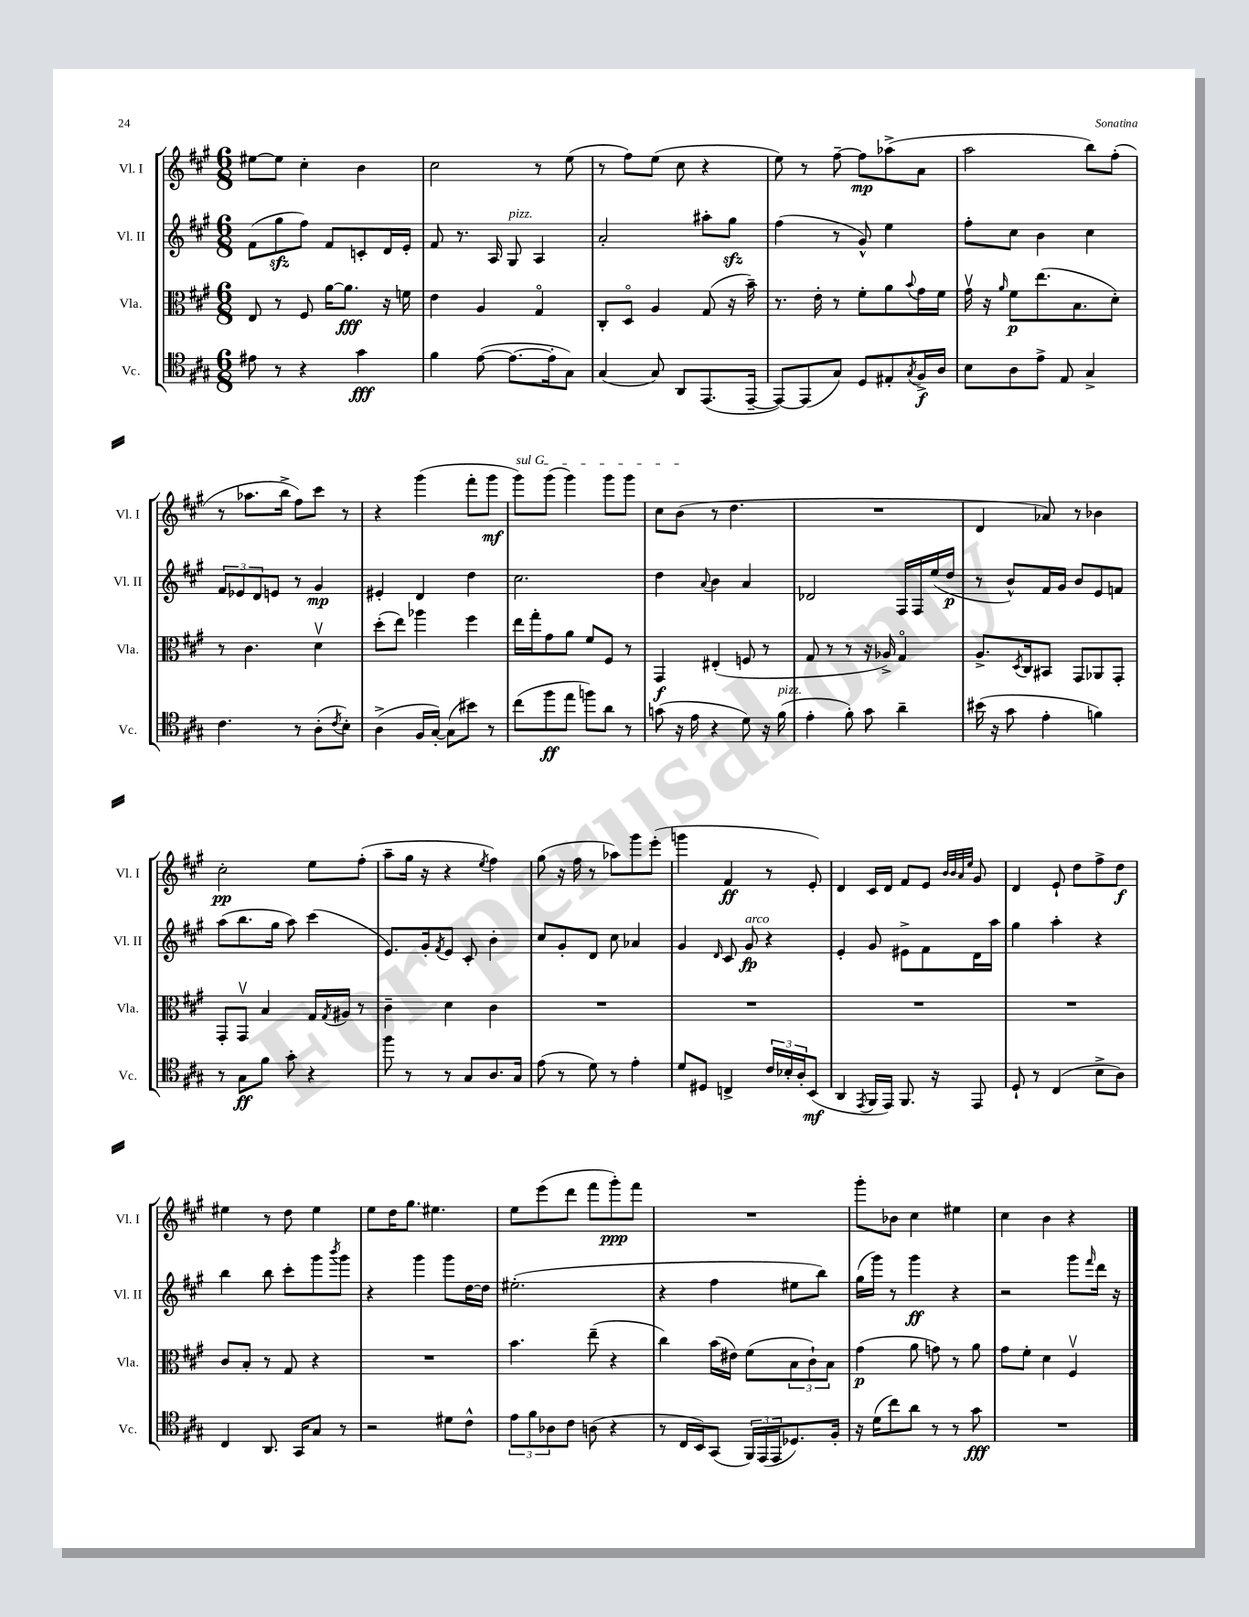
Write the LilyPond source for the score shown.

<<
\new StaffGroup <<
\new Staff = "s0" \with { instrumentName = "Vl. I" shortInstrumentName = "Vl. I" } {
    \clef treble \key a \major \numericTimeSignature \time 6/8
    eis''8~ eis''8 cis''4-. b'4 |
    cis''2 r8 e''8( |
    r8 fis''8) e''8( cis''8 r4 |
    e''8) r8 fis''8~-- fis''8\mp aes''8->( a'8 |
    a''2 b''8) fis''8-.( |
    r8 aes''8. b''16-> fis''8) cis'''8 r8 |
    r4 gis'''4( fis'''8-. gis'''8\mf |
    \once \override TextSpanner.bound-details.left.text = \markup { \italic "sul G" } gis'''8\startTextSpan) gis'''8( gis'''4) gis'''8 gis'''8 |
    cis''8 b'8\stopTextSpan( r8 d''4. |
    R2. |
    d'4 aes'8) r8 bes'4 |
    cis''2-.\pp e''8 fis''8-.( |
    a''8-- gis''16 r16 r4 \acciaccatura { e''8 } fis''4) |
    gis''8( r16 fis''16 r8 aes''8) gis'''8 e'''8-.( |
    g'''4 fis'4\ff r8 e'8-.) |
    d'4 cis'16 d'16 fis'8 e'8 \grace { b'32 b'32 a'32 e''32 } gis'8 |
    d'4 e'8-! d''8 fis''8-> d''8\f |
    eis''4 r8 d''8 eis''4 |
    e''8 d''16 gis''8. eis''4. |
    e''8 e'''8( d'''8 fis'''8 gis'''8-.\ppp) fis'''8 |
    R2. |
    gis'''8-. bes'8 cis''4 eis''4 |
    cis''4 b'4 r4 \bar "|." |
}
\new Staff = "s1" \with { instrumentName = "Vl. II" shortInstrumentName = "Vl. II" } {
    \clef treble \key a \major \numericTimeSignature \time 6/8
    fis'8( gis''8\sfz fis''8) fis'8 c'8-. d'16 e'16-. |
    fis'8 r8. a16 gis8^\markup { \italic "pizz." } a4 |
    a'2-. ais''8-. gis''8\sfz |
    fis''4( r8 gis'8-^) e''4 |
    fis''8-. cis''8 b'4 cis''4 |
    \tuplet 3/2 { fis'8 ees'8 d'8 } e'8 r8 gis'4\mp |
    eis'4-. d'4 d''4 |
    cis''2. |
    d''4 \appoggiatura { a'8 } b'4 a'4 |
    des'2 fis16 fis16 e''16( d''16\p |
    r8 b'8-^) fis'16 gis'16 b'8 e'8 f'8 |
    a''8( b''8. gis''16 a''8) cis'''4( |
    e'8.) gis'16-. \acciaccatura { fis'8 } e'8 cis'8-. b'4-. |
    cis''8 gis'8-. d'8 cis''8 aes'4 |
    gis'4 \grace { d'16 } cis'8 gis'8\fp^\markup { \italic "arco" } r4 |
    e'4-. gis'8 eis'8-> fis'8 d'16 a''16 |
    gis''4 a''4-. r4 |
    b''4 b''8 cis'''8-. gis'''8 \acciaccatura { b'''8 } gis'''8 |
    r4 gis'''4 gis'''8 d''16~ d''16 |
    eis''2.-.( |
    r4 fis''4 eis''8 b''8) |
    gis''16( gis'''16) r8 gis'''4\ff r4 |
    r2 gis'''8 \grace { fis'''16 } d'''16 r16 \bar "|." |
}
\new Staff = "s2" \with { instrumentName = "Vla." shortInstrumentName = "Vla." } {
    \clef alto \key a \major \numericTimeSignature \time 6/8
    e8 r8 fis8 a'16~ a'8.\fff r16 f'16 |
    e'4 a4 gis4\flageolet |
    cis8-. d8\flageolet a4 gis8( r16 b'16--) |
    r8. e'16-. r8 fis'8-. a'8 \appoggiatura { b'8 } gis'16 fis'16 |
    gis'16\upbow r16 \grace { a'16 } fis'8\p e''8.( b8. d'8-.) |
    r8 cis'4. d'4\upbow |
    d''8-.( e''8) aes''4 fis''4 |
    e''16 gis''16-. gis'8 a'8 fis'8 fis8 r8 |
    gis,4\f eis4-.( f8 r8 |
    gis8 r8 r8 r16 aes16->) gis4\flageolet |
    a8.-> \acciaccatura { d8 } cis16 bis,8 gis,8 aes,8 gis,8-. |
    gis,8-. gis,8\upbow b4 gis16 \acciaccatura { gis8 } ais16 r8 |
    cis'4-- d'4 cis'4 |
    R2. |
    R2. |
    R2. |
    R2. |
    cis'8 b8-. r8 gis8 r4 |
    R2. |
    b'4. e''8--( r4 |
    cis''4) b'16( eis'16) fis'8( \tuplet 3/2 { b8 cis'8-!) b8 } |
    gis'4\p( a'8 g'8) r8 a'8 |
    gis'8 fis'8-. d'4 fis4\upbow \bar "|." |
}
\new Staff = "s3" \with { instrumentName = "Vc." shortInstrumentName = "Vc." } {
    \clef tenor \key a \major \numericTimeSignature \time 6/8
    eis'8 r8 r4 gis'4\fff |
    fis'4 e'8~( e'8.~ e'16-. gis8) |
    gis4( gis8) a,8 e,8.( e,16~-- |
    e,8~) e,8( gis8) d8 eis8-. \acciaccatura { gis8 } fis16->\f a16 |
    b8 a8 e'8-> e8 gis4-> |
    cis'4. r8 a8-.( \acciaccatura { cis'8 } b8-.) |
    a4->( fis16 gis16~-.) gis8( bis'8) r8 |
    cis''8( fis''8\ff e''8 f''8) a'8 r8 |
    g'8( r16 e'16 r4 d'8) r16 fis'16^\markup { \italic "pizz." }( |
    e'4-. fis'8-.) gis'8 a'4-- |
    bis'16( r16 gis'8 e'4-. f'4) |
    r8 gis8\ff fis'8 gis'8-. r4 |
    fis''8 r8 r8 gis8 a8. gis16 |
    e'8( r8 d'8) r8 e'4-. |
    d'8 dis8 c4-> \tuplet 3/2 { cis'16 bes16-. a16-. } b,8\mf( |
    a,4 \acciaccatura { e,8 } fis,16 e,16) fis,8. r16 e,8 |
    d8-! r8 cis4( b8-> a8) |
    cis4 a,8. gis,16 gis8 r8 |
    r2 dis'8 cis'8-^ |
    \tuplet 3/2 { e'8 fis'8 aes8 } cis'8 a8( r4 |
    r8 cis16 b,16) gis,8( \tuplet 3/2 { fis,16) e,16( e,16 } des8.) fis16-. |
    r16 d'16( cis''8) a'8 r8 r8 gis'8\fff |
    R2. \bar "|." |
}
>>
>>
\layout { \context { \Score \remove "Bar_number_engraver" } }
